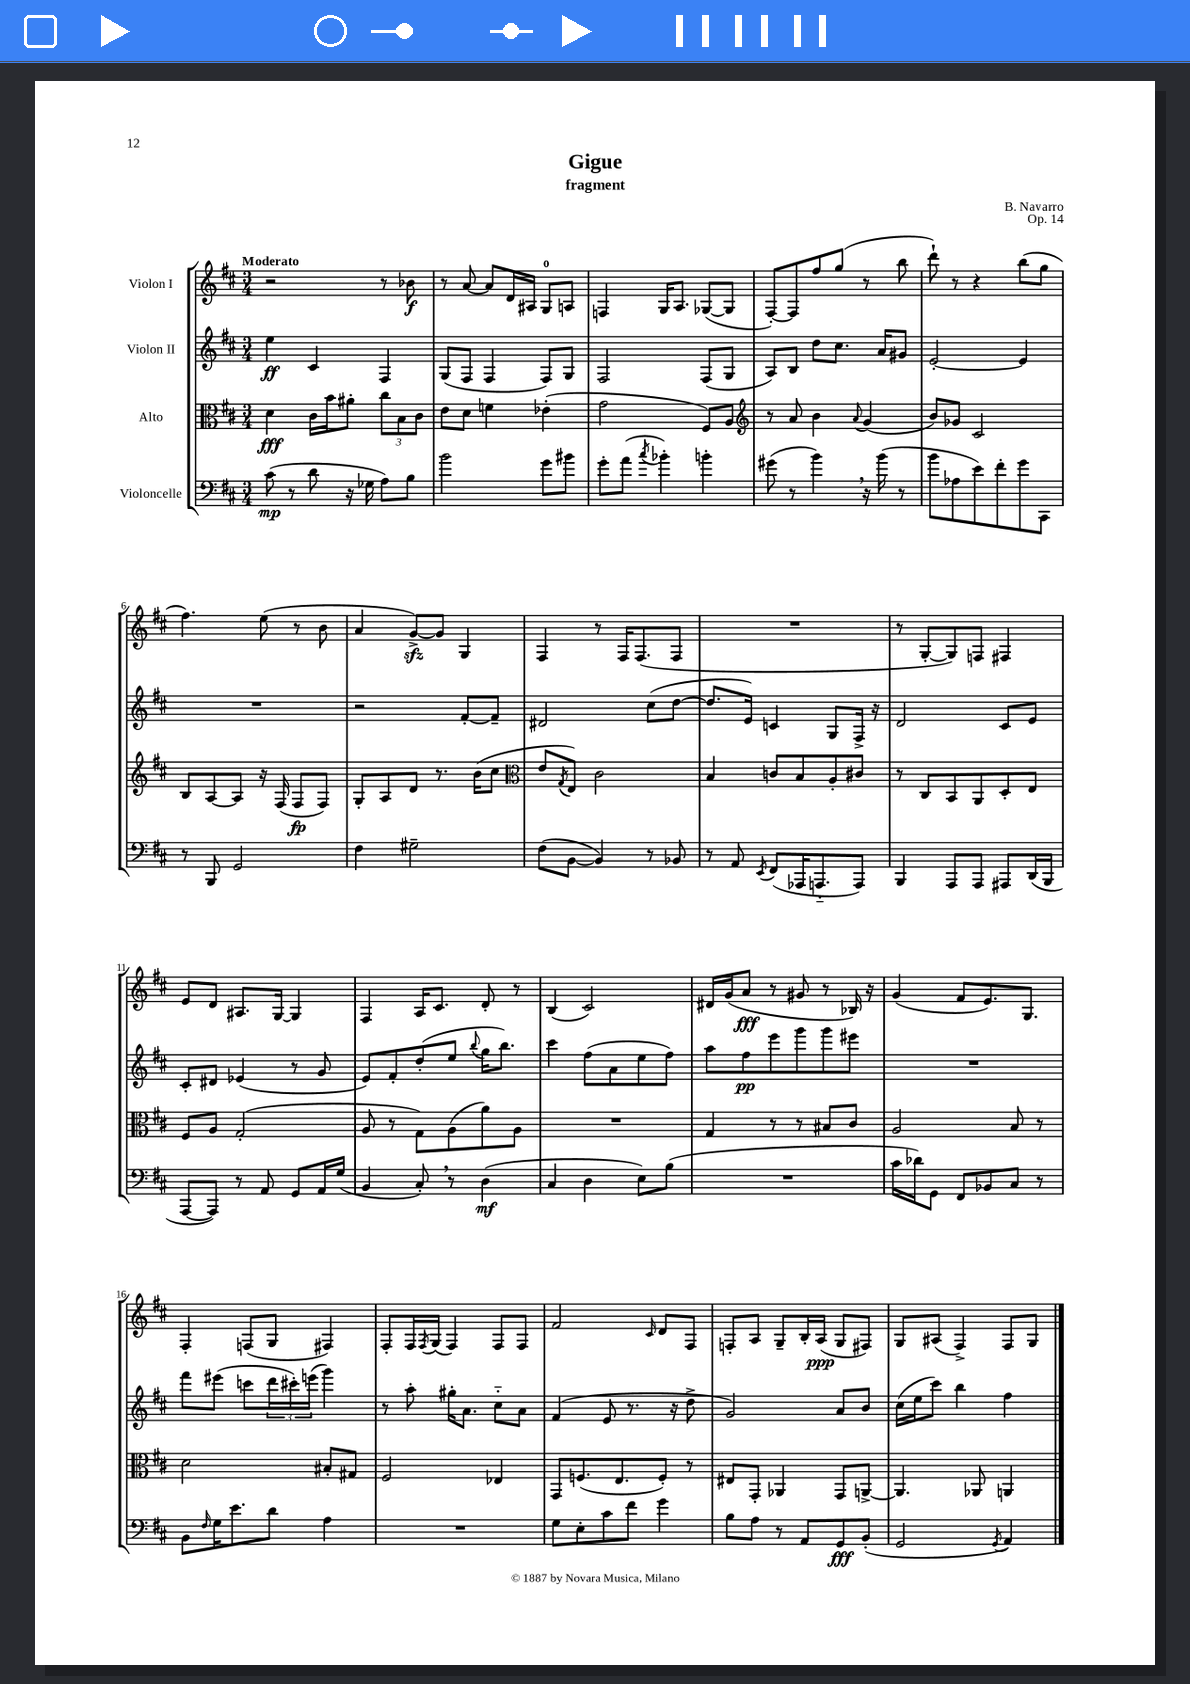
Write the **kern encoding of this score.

**kern	**kern	**kern	**kern
*staff4	*staff3	*staff2	*staff1
*clefF4	*clefC3	*clefG2	*clefG2
*k[f#c#]	*k[f#c#]	*k[f#c#]	*k[f#c#]
*M3/4	*M3/4	*M3/4	*M3/4
(8c#\	4d\	4ee\	2r
8r	.	.	.
8d\	16c#\LL	4c#/	.
.	16b\J	.	.
16r	8a#'\J	.	.
16G-\	.	.	.
8A\L)	12cc#\L	4F#/	8r
.	12B\	.	.
8B\J	.	.	8b-\
.	12c#\J	.	.
=	=	=	=
2b\	8e\L	(8G/L	8r
.	8d\J	8F#/J	[8a/
.	4f\	4F#/	8a/]L
.	.	.	16d/L
.	.	.	16A#/JJ
8g\L	(4e-'\	8F#/L)	8G/L
8b#\J	.	8G/J	8A/J
=	=	=	=
8g'\L	2g\	2F#/	4F/
(8a\J	.	.	.
8qcc#/	.	.	.
4b-'\)	.	.	16G/LK
.	.	.	8.A/J
4b'\	8F#/L)	(8F#/L	([8G-/L
.	8A/J	8G/J	8G-/]J
=	=	=	=
*	*clefG2	*	*
(8g#\	8r	8A/L)	[8F#'/L)
8r	8a/	8B/J	8F#/]
4b\)	4b\	8dd\L	8ff#/
.	.	8.cc#\J	(8gg/J
.	8qqa/	.	.
16r	(4g/	.	8r
(16b\	.	16a/LK	.
8r	.	8g#/J	8bb\
=	=	=	=
8b\L	8b/L)	[2e'/	8ddd`\)
8A-\	8g-/J	.	8r
8e\)	2c#/	.	4r
8f#'\	.	.	.
8g\	.	4e/]	(8bb\L
8CC#\J	.	.	8gg\J
=	=	=	=
8r	8B/L	2.r	4.ff#\)
8BBB/	[8A/	.	.
2GG/	8A/]J	.	.
.	16r	.	(8ee\
.	(16F#/	.	.
.	8F#/L	.	8r
.	8F#/J)	.	8b\
=	=	=	=
4F#\	8G'/L	2r	4a/
.	8A/	.	.
2G#~\	8d/J	.	[8g^/L)
.	8.r	.	8g/]J
.	.	[8f#'/L	4G/
.	(16b\LK	.	.
.	8cc#\J	8f#~/]J	.
=	=	=	=
*	*clefC3	*	*
(8F#\L	8e/L	2d#/	4F#/
.	8qG/	.	.
[8BB\J	8E/J)	.	.
4BB/])	2c#\	.	8r
.	.	.	16F#/LK
.	.	.	(8.F#/
8r	.	(8cc#\L	.
8BB-/	.	[8dd\J	8F#/J
=	=	=	=
8r	4B/	8.dd/]L	2.r
8AA/	.	.	.
.	.	16e/Jk)	.
8qEE/	.	.	.
(8FF#/L	8c/L	4c/	.
16AAA-/K	8B/	.	.
8.AAA'~/	.	.	.
.	8A'/	8G/L	.
8AAA/J)	8c#/J	16F#^/Jk	.
.	.	16r	.
=	=	=	=
4BBB/	8r	2d/	8r
.	8C#/L	.	[8G'/L
8AAA/L	8BB/	.	8G/])
8AAA/J	8AA/	.	8F/J
8AAA#/L	8D'/	8c#/L	4F#/
(16DD/L	8E/J	8e/J	.
16BBB/JJ	.	.	.
=	=	=	=
[8AAA/L	8F#/L	8c#'/L	8e/L
8AAA/]J)	8A/J	8d#/J	8d/J
8r	(2G'/	(4e-/	8.A#/L
8AA/	.	.	.
.	.	.	[16G/Jk
8GG/L	.	8r	4G/]
16AA/L	.	8g/	.
(16G/JJ	.	.	.
=	=	=	=
4BB/	8A/	8e/L)	4F#/
.	8r	8f#'/	.
8C#'/)	8G\L)	(8dd'/	16A/LK
.	.	.	8.c#/J
8r	(8A\	8ee/J	.
.	.	8qqbb/	.
(4D\	8a\)	16gg\LK	8d'/
.	.	8.bb\J)	.
.	8A\J	.	8r
=	=	=	=
4C#/	2.r	4ccc#\	(4B/
4D\	.	(8ff#\L	2c#/)
.	.	8a\	.
8E\L)	.	8ee\	.
(8B\J	.	8ff#\J)	.
=	=	=	=
2.r	4G/	8aa\L	16d#/LL
.	.	.	(16g/J
.	.	8ff#\	8a/J
.	8r	8eee\	8r
.	8r	8ggg\	8g#/
.	8B#/L	8ggg\	8r
.	8c#/J	8eee#\J	16B-/)
.	.	.	16r
=	=	=	=
16c#\LL	2A/	2.r	(4g/
16d-\J)	.	.	.
8GG\J	.	.	.
8FF#/L	.	.	8f#/L
8BB-/	.	.	8.e/)
8C#/J	8B/	.	.
.	.	.	8.G/J
8r	8r	.	.
=	=	=	=
8BB\L	2d\	8fff#\L	4F#'/
16qqF#/	.	.	.
16G\K	.	(8eee#\J	.
8.e\	.	.	.
.	.	8ccc\L	(8F/L
8d\J	.	24ddd\L	8G/J
.	.	24ccc#'\)	.
.	.	(24eee\JJ	.
4A\	8B#'/L	4ggg\)	4F#/)
.	8G#/J	.	.
=	=	=	=
2.r	2F#/	8r	8F#'/L
.	.	8aa'\	16F#/L
.	.	.	8qF#/
.	.	.	(16G/JJ
.	.	16gg#'\LK	4F#/)
.	.	8.a\J	.
.	4E-/	8cc#'~\L	8F#/L
.	.	8a\J	8F#/J
=	=	=	=
8G\L	8GG/L	(4f#/	2f#/
8E'\	(8.F/	.	.
8c#\	.	8e/	.
.	8.E/	.	.
8f#\J	.	8.r	.
.	.	.	16qqc#/
4g\	8F'/J)	.	8d/L
.	.	16r	.
.	8r	8dd^\	8F#/J
=	=	=	=
8B\L	8E#/L	2g/)	8F'/L
8A\J	8GG'/J	.	8A/J
8r	4AA-/	.	8G~/L
8AA/L	.	.	16B'/L
.	.	.	(16A/JJ
8GG/	8GG/L	8a/L	8G/L
(8BB'/J	[8AA^/J	8b/J	8F#/J)
=	=	=	=
2GG/	4.AA/]	(16cc#\LL	8G/L
.	.	16ee\J	.
.	.	8ccc#\J)	(8A#/J
.	.	4bb\	4F#^/)
.	8AA-/	.	.
8qGG/	.	.	.
4AA/)	4AA/	4ff#\	8F#/L
.	.	.	8G/J
==	==	==	==
*-	*-	*-	*-
